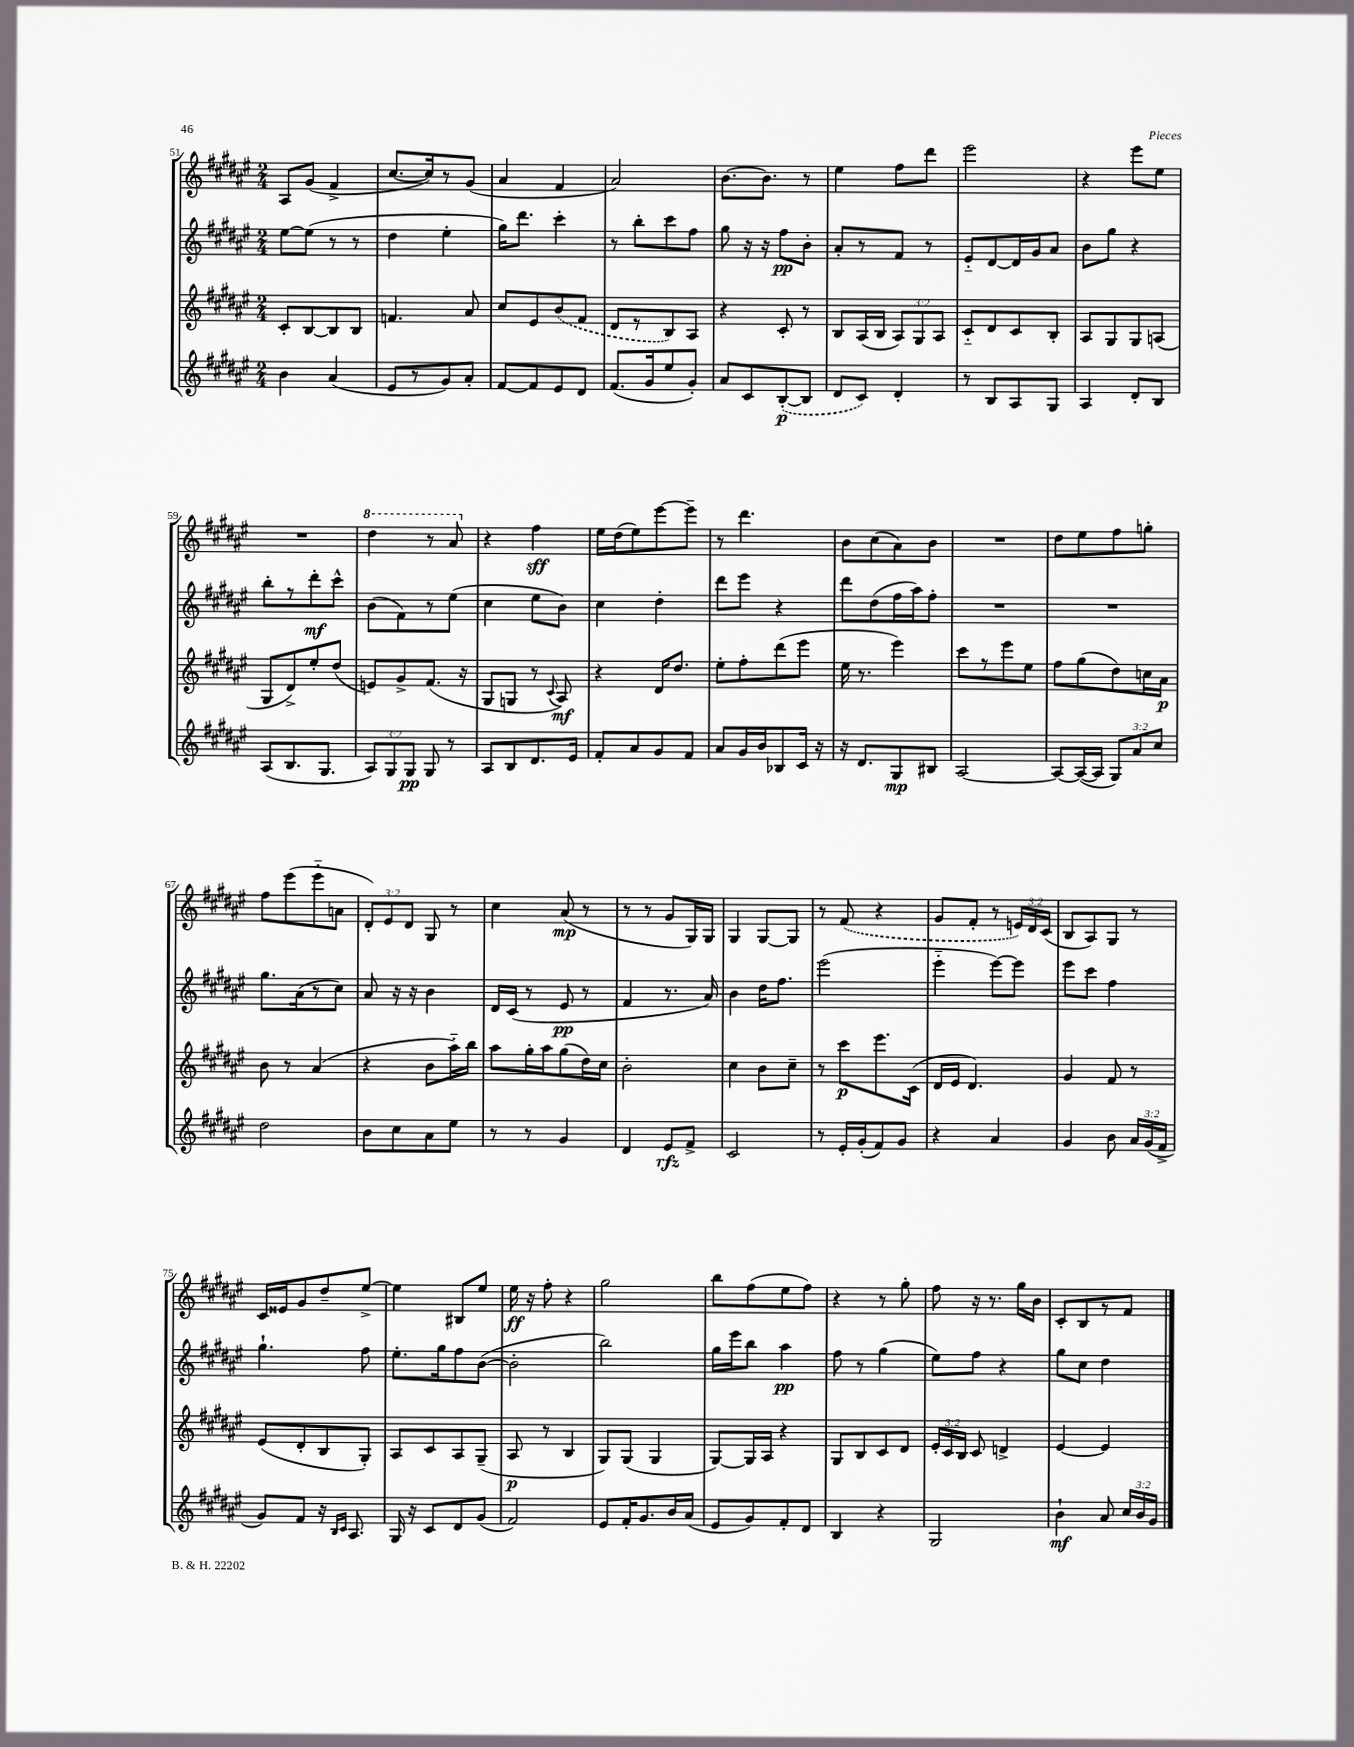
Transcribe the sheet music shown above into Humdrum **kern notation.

**kern	**dynam	**kern	**dynam	**kern	**dynam	**kern	**dynam
*part4	*part4	*part3	*part3	*part2	*part2	*part1	*part1
*staff4	*staff4	*staff3	*staff3	*staff2	*staff2	*staff1	*staff1
*clefG2	*	*clefG2	*	*clefG2	*	*clefG2	*
*k[f#c#g#d#a#e#]	*	*k[f#c#g#d#a#e#]	*	*k[f#c#g#d#a#e#]	*	*k[f#c#g#d#a#e#]	*
*M2/4	*	*M2/4	*	*M2/4	*	*M2/4	*
=51	=51	=51	=51	=51	=51	=51	=51
4b\	.	8c#'/L	.	[8ee#\L	.	8A#/L	.
.	.	[8B/	.	(8ee#\J]	.	(8g#/J	.
(4a#/	.	8B/]	.	8r	.	4f#^/	.
.	.	8B/J	.	8r	.	.	.
=52	=52	=52	=52	=52	=52	=52	=52
8e#/L	.	4.fn/	.	4dd#\	.	[8.cc#/L	.
8r	.	.	.	.	.	.	.
.	.	.	.	.	.	16cc#/k])	.
8g#/)	.	.	.	4ee#'\	.	8r	.
8a#'/J	.	8a#/	.	.	.	(8g#/J	.
=53	=53	=53	=53	=53	=53	=53	=53
[8f#/L	.	8cc#/L	.	16gg#\KL)	.	4a#/	.
.	.	.	.	8.ddd#\J	.	.	.
8f#/]	.	8e#/	.	.	.	.	.
8e#/	.	(8b/	.	4ccc#'\	.	4f#/	.
8d#/J	.	8f#/J	.	.	.	.	.
=54	=54	=54	=54	=54	=54	=54	=54
(8.f#/L	.	8d#/L	.	8r	.	2a#/)	.
.	.	8r	.	8bb'\L	.	.	.
16g#/k	.	.	.	.	.	.	.
8ee#/	.	8B/)	.	8ccc#\	.	.	.
8g#'/J)	.	8A#/J	.	8ff#\J	.	.	.
=55	=55	=55	=55	=55	=55	=55	=55
8a#/L	.	4r	.	8gg#\	.	[8.b\L	.
8c#/	.	.	.	16r	.	.	.
.	.	.	.	16r	.	8.b\J]	.
([8B'/	p	8c#'/	.	8ff#\L	pp	.	.
8B/J]	.	8r	.	8b'\J	.	8r	.
=56	=56	=56	=56	=56	=56	=56	=56
8d#/L	.	8B/L	.	8a#'/L	.	4ee#\	.
8c#/J)	.	(16A#/L	.	8r	.	.	.
.	.	16B/JJ	.	.	.	.	.
4d#'/	.	12A#/L)	.	8f#/J	.	8ff#\L	.
.	.	12G#/	.	.	.	.	.
.	.	.	.	8r	.	8ddd#\J	.
.	.	12A#/J	.	.	.	.	.
=57	=57	=57	=57	=57	=57	=57	=57
8r	.	8c#/L	.	8e#/L	.	2eee#\	.
8B/L	.	8d#/	.	[8d#/	.	.	.
8A#/	.	8c#/	.	16d#/L]	.	.	.
.	.	.	.	16g#/J	.	.	.
8G#/J	.	8B'/J	.	8a#/J	.	.	.
=58	=58	=58	=58	=58	=58	=58	=58
4A#/	.	8A#/L	.	8b\L	.	4r	.
.	.	8G#/	.	8gg#\J	.	.	.
8d#'/L	.	8G#/	.	4r	.	8eee#\L	.
8B/J	.	(8An/J	.	.	.	8ee#\J	.
!!LO:LB:g=z
=59	=59	=59	=59	=59	=59	=59	=59
(8A#/L	.	8G#/L	.	8bb'\L	.	2r	.
8.B/	.	8d#^/)	.	8r	.	.	.
.	.	8ee#'/	.	8ddd#'\	mf	.	.
8.G#/J	.	.	.	.	.	.	.
.	.	(8dd#/J	.	8ccc#^^\J	.	.	.
=60	=60	=60	=60	=60	=60	=60	=60
*	*	*	*	*	*	*8va	*
12A#/L)	.	8en/L)	.	(8b\L	.	4ddd#\	.
12G#/	.	.	.	.	.	.	.
.	.	8g#^/	.	8f#\)	.	.	.
12G#/J	pp	.	.	.	.	.	.
8G#/	.	(8.f#/J	.	8r	.	8r	.
8r	.	.	.	(8ee#\J	.	8aa#/	.
.	.	16r	.	.	.	.	.
=61	=61	=61	=61	=61	=61	=61	=61
*	*	*	*	*	*	*X8va	*
8A#/L	.	8G#/L	.	4cc#\	.	4r	.
8B/	.	8Gn/J	.	.	.	.	.
8.d#/	.	8r	.	8ee#\L	.	4ff#\	sff
.	.	8qqc#/	.	.	.	.	.
.	.	8A#/)	mf	8b\J)	.	.	.
16e#/Jk	.	.	.	.	.	.	.
=62	=62	=62	=62	=62	=62	=62	=62
8f#'/L	.	4r	.	4cc#\	.	16ee#\LL	.
.	.	.	.	.	.	(16dd#\J	.
8a#/	.	.	.	.	.	8ee#\)	.
8g#/	.	16d#/KL	.	4dd#'\	.	[8eee#\	.
.	.	8.dd#/J	.	.	.	.	.
8f#/J	.	.	.	.	.	8eee#~\J]	.
=63	=63	=63	=63	=63	=63	=63	=63
8a#/L	.	8ee#'\L	.	8ddd#\L	.	8r	.
16g#/L	.	8ff#'\	.	8eee#\J	.	4.ddd#\	.
16b/J	.	.	.	.	.	.	.
8B-X/	.	(8ddd#\	.	4r	.	.	.
16c#/Jk	.	8eee#\J	.	.	.	.	.
16r	.	.	.	.	.	.	.
=64	=64	=64	=64	=64	=64	=64	=64
16r	.	16ee#\	.	8ddd#\L	.	8b\L	.
8.d#/L	.	8.r	.	.	.	.	.
.	.	.	.	(8dd#\	.	(8cc#\	.
8G#/	mp	4eee#\)	.	16ff#\L	.	8a#\)	.
.	.	.	.	16aa#\J)	.	.	.
8B#X/J	.	.	.	8ff#'\J	.	8b\J	.
=65	=65	=65	=65	=65	=65	=65	=65
[2A#/	.	8ccc#\L	.	2r	.	2r	.
.	.	8r	.	.	.	.	.
.	.	8eee#\	.	.	.	.	.
.	.	8ee#\J	.	.	.	.	.
=66	=66	=66	=66	=66	=66	=66	=66
8A#/L_	.	8ff#\L	.	2r	.	8dd#\L	.
(16A#/L_	.	(8gg#\	.	.	.	8ee#\	.
16A#/JJ]	.	.	.	.	.	.	.
12G#/L)	.	8dd#\)	.	.	.	8ff#\	.
12a#/	.	.	.	.	.	.	.
.	.	16ccn\L	.	.	.	8ggn'\J	.
12cc#/J	.	.	.	.	.	.	.
.	.	16a#\JJ	p	.	.	.	.
!!LO:LB:g=z
=67	=67	=67	=67	=67	=67	=67	=67
2dd#\	.	8b\	.	8.gg#\L	.	8ff#\L	.
.	.	8r	.	.	.	(8eee#\	.
.	.	.	.	(16a#\k	.	.	.
.	.	(4a#/	.	8r	.	8eee#\	.
.	.	.	.	8cc#\J)	.	8an\J	.
=68	=68	=68	=68	=68	=68	=68	=68
8b\L	.	4r	.	8a#/	.	12d#'/L)	.
.	.	.	.	.	.	12e#/	.
8cc#\	.	.	.	16r	.	.	.
.	.	.	.	.	.	12d#/J	.
.	.	.	.	16r	.	.	.
8a#\	.	8b\L	.	4b\	.	8G#/	.
8ee#\J	.	16aa#\L)	.	.	.	8r	.
.	.	16bb\JJ	.	.	.	.	.
=69	=69	=69	=69	=69	=69	=69	=69
8r	.	8aa#\L	.	16d#/LL	.	4cc#\	.
.	.	.	.	(16c#/JJ	.	.	.
8r	.	16gg#'\L	.	8r	.	.	.
.	.	16aa#\J	.	.	.	.	.
4g#/	.	(8gg#\	.	8e#/	pp	(8a#/	mp
.	.	16dd#\L)	.	8r	.	8r	.
.	.	16cc#\JJ	.	.	.	.	.
=70	=70	=70	=70	=70	=70	=70	=70
4d#/	.	2b'\	.	4f#/	.	8r	.
.	.	.	.	.	.	8r	.
8e#/L	rfz	.	.	8.r	.	8g#/L	.
8f#^/J	.	.	.	.	.	16G#/L)	.
.	.	.	.	16a#/)	.	16G#/JJ	.
=71	=71	=71	=71	=71	=71	=71	=71
2c#/	.	4cc#\	.	4b\	.	4G#/	.
.	.	8b\L	.	16dd#\KL	.	[8G#/L	.
.	.	.	.	8.ff#\J	.	.	.
.	.	8cc#~\J	.	.	.	8G#/J]	.
=72	=72	=72	=72	=72	=72	=72	=72
8r	.	8r	.	(2eee#\	.	8r	.
16e#'/LL	.	8ccc#\L	p	.	.	(8f#/	.
(16g#'/J	.	.	.	.	.	.	.
8f#/)	.	8.eee#\	.	.	.	4r	.
8g#/J	.	.	.	.	.	.	.
.	.	(16c#\Jk	.	.	.	.	.
=73	=73	=73	=73	=73	=73	=73	=73
4r	.	16d#/LL	.	4eee#\	.	8g#/L	.
.	.	16e#/JJ	.	.	.	.	.
.	.	4.d#/)	.	.	.	8f#'/J	.
4a#/	.	.	.	[8eee#\L)	.	8r	.
.	.	.	.	8eee#\J]	.	24en/LL)	.
.	.	.	.	.	.	24d#/	.
.	.	.	.	.	.	(24c#/JJ	.
=74	=74	=74	=74	=74	=74	=74	=74
4g#/	.	4g#/	.	8eee#\L	.	8B/L	.
.	.	.	.	8ccc#\J	.	8A#/)	.
8b\	.	8f#/	.	4ff#\	.	8G#/J	.
24a#/LL	.	8r	.	.	.	8r	.
(24g#/	.	.	.	.	.	.	.
24f#^/JJ	.	.	.	.	.	.	.
!!LO:LB:g=z
=75	=75	=75	=75	=75	=75	=75	=75
8g#/L)	.	(8e#/L	.	4.gg#`\	.	16c#/LL	.
.	.	.	.	.	.	16e##X/J	.
8f#/J	.	8d#'/	.	.	.	8g#/	.
16r	.	8B/	.	.	.	8dd#~/	.
16qqB/LL	.	.	.	.	.	.	.
16qqc#/JJ	.	.	.	.	.	.	.
8.A#/	.	.	.	.	.	.	.
.	.	8G#'/J)	.	8ff#\	.	[8ee#^/J	.
=76	=76	=76	=76	=76	=76	=76	=76
16G#/	.	8A#/L	.	8.ee#'\L	.	4ee#\]	.
16r	.	.	.	.	.	.	.
8c#/L	.	8c#/	.	.	.	.	.
.	.	.	.	16gg#\k	.	.	.
8d#/	.	8A#/	.	8ff#\	.	8B#X/L	.
(8g#/J	.	(8G#~/J	.	([8b\J	.	8ee#/J	.
=77	=77	=77	=77	=77	=77	=77	=77
2f#/)	.	8A#/	p	2b'\]	.	16ee#\	ff
.	.	.	.	.	.	16r	.
.	.	8r	.	.	.	8ff#'\	.
.	.	4B/	.	.	.	4r	.
=78	=78	=78	=78	=78	=78	=78	=78
8e#/L	.	8G#/L)	.	2bb\)	.	2gg#\	.
16f#'/K	.	(8G#/J	.	.	.	.	.
8.g#/	.	.	.	.	.	.	.
.	.	4G#/	.	.	.	.	.
16b/L	.	.	.	.	.	.	.
(16a#/JJ	.	.	.	.	.	.	.
=79	=79	=79	=79	=79	=79	=79	=79
8e#/L	.	[8G#/L)	.	16gg#\LL	.	8bb\L	.
.	.	.	.	16eee#\J	.	.	.
8g#/)	.	16G#/L]	.	8bb\J	.	(8ff#\	.
.	.	16A#/JJ	.	.	.	.	.
8f#'/	.	4r	.	4aa#\	pp	8ee#\	.
8d#/J	.	.	.	.	.	8ff#\J)	.
=80	=80	=80	=80	=80	=80	=80	=80
4B/	.	8G#/L	.	8ff#\	.	4r	.
.	.	8B/	.	8r	.	.	.
4r	.	8c#/	.	(4gg#\	.	8r	.
.	.	8d#/J	.	.	.	8gg#'\	.
=81	=81	=81	=81	=81	=81	=81	=81
2G#/	.	24e#'/LL	.	8ee#\L)	.	8ff#\	.
.	.	24c#/	.	.	.	.	.
.	.	24B/JJ	.	.	.	.	.
.	.	8c#/	.	8ff#\J	.	16r	.
.	.	.	.	.	.	8.r	.
.	.	4dn^/	.	4r	.	.	.
.	.	.	.	.	.	16gg#\LL	.
.	.	.	.	.	.	16b\JJ	.
=82	=82	=82	=82	=82	=82	=82	=82
4b`\	mf	[4e#/	.	8gg#\L	.	8c#'/L	.
.	.	.	.	8cc#\J	.	8B/	.
8a#/	.	4e#/]	.	4dd#\	.	8r	.
24cc#/LL	.	.	.	.	.	8f#/J	.
24b/	.	.	.	.	.	.	.
24g#/JJ	.	.	.	.	.	.	.
==	==	==	==	==	==	==	==
*-	*-	*-	*-	*-	*-	*-	*-
